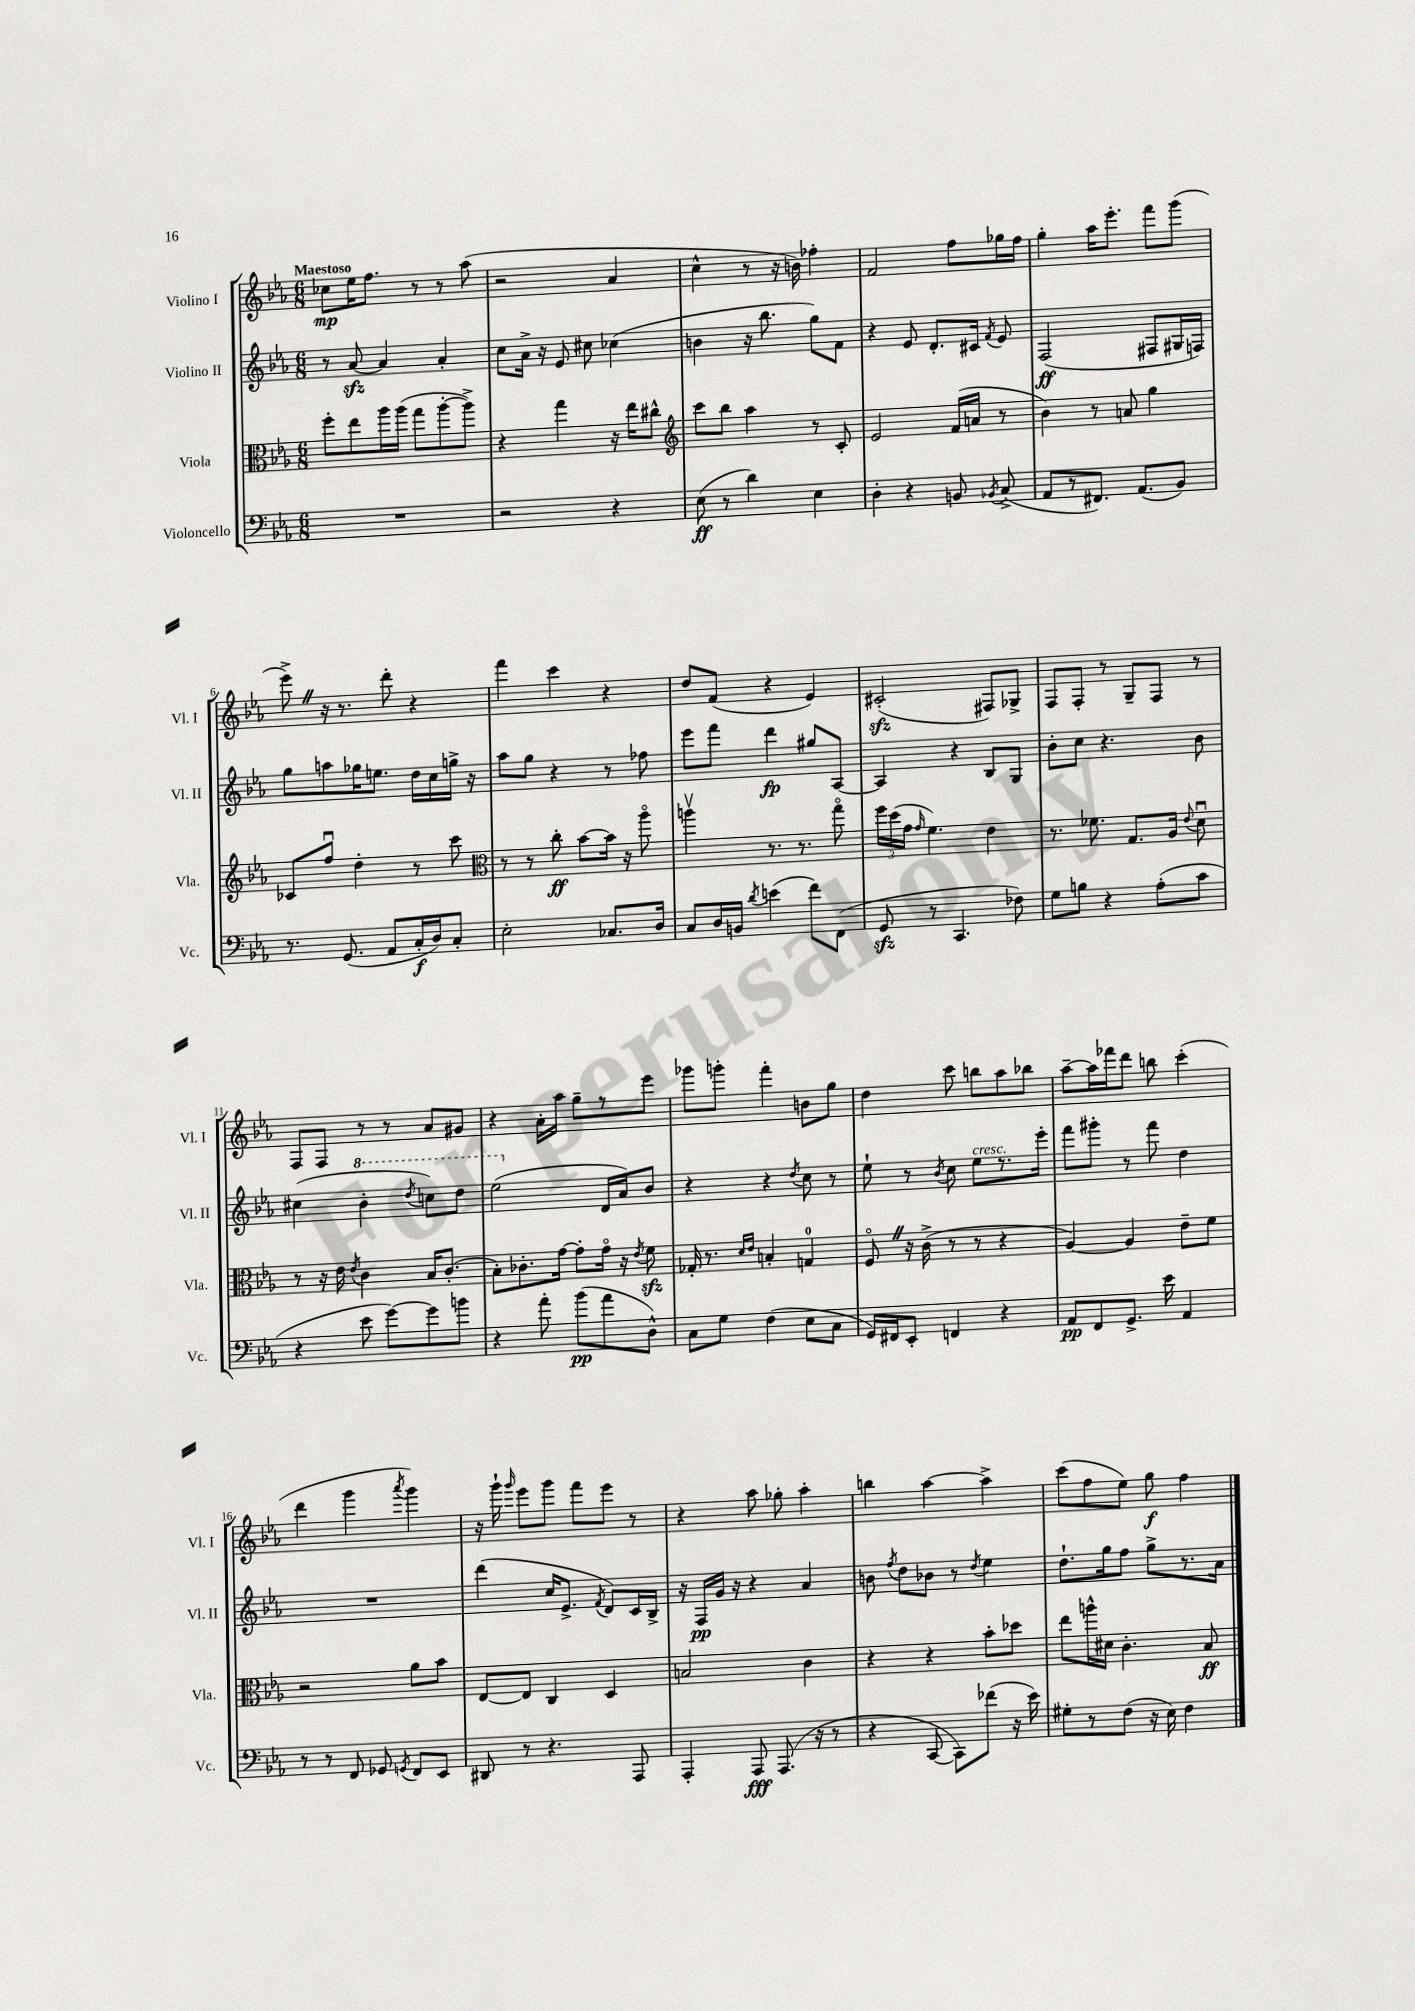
<<
\new StaffGroup <<
\new Staff = "s0" \with { instrumentName = "Violino I" shortInstrumentName = "Vl. I" } {
    \clef treble \key ees \major \numericTimeSignature \time 6/8 \tempo "Maestoso"
    \autoBeamOff ces''8[\mp ees''16 f''8.] r8 r8 aes''8( |
    r2 aes'4 |
    c''4-^ r8 r16 b'16) fes''4-. |
    f'2 f''8[ ges''16 f''16] |
    g''4-. aes''16[ ees'''8.]-. f'''8[ g'''8]( |
    ees'''8->) \once \override BreathingSign.text = \markup { \musicglyph "scripts.caesura.straight" } \breathe r16 r8. d'''8-. r4 |
    f'''4 c'''4 r4 |
    d''8[ f'8]( r4 ees'4) |
    cis'2-.\sfz( fis8[) ges8]-> |
    f8[ f8]-. r8 g8[-- f8] r8 |
    f8[ f8] r8 r8 aes'8[ gis'8] |
    r4 aes'16[-. aes''16] g''8[-- r8 ees'''8] |
    ges'''8[ g'''8]-. f'''4-. b'8[ g''8] |
    d''4 c'''8 b''8[ aes''8 bes''8] |
    aes''8[~-- aes''16 fes'''16 d'''8] b''8 c'''4-.( |
    d'''4 g'''4 \acciaccatura { aes'''8 } g'''4) |
    r16 g'''16-! \grace { g'''16 } ees'''8[ g'''8] f'''8[ ees'''8] r8 |
    r4 aes''8 ges''8-. aes''4-. |
    b''4 aes''4~ aes''4-> |
    c'''8[( f''8 ees''8]) g''8\f f''4 \bar "|." |
}
\new Staff = "s1" \with { instrumentName = "Violino II" shortInstrumentName = "Vl. II" } {
    \clef treble \key ees \major \numericTimeSignature \time 6/8
    \autoBeamOff r8 aes'8~\sfz aes'4 aes'4-. |
    c''8[ aes'16]-> r16 ees'8 cis''8 ces''4( |
    b'4 r16 bes''8. g''8[) f'8] |
    r4 ees'8 d'8.[-. cis'16] \acciaccatura { f'8 } ees'8 |
    f2\ff( fis8[ gis16 f16]) |
    g''8[ a''8 ges''16 e''8.] d''16[ c''16 g''16]-> r16 |
    aes''8[ g''8] r4 r8 fes''8 |
    ees'''8[ f'''8] d'''4\fp gis''8[ aes8]~ |
    aes4 r4 bes8[ g8] |
    bes'8[-. c''8] r4. bes'8 |
    cis''4( \ottava #1 bes''4-. \acciaccatura { d'''8 } c'''!8[) d'''8] |
    ees'''2( \ottava #0 d'16[ aes'16) bes'8] |
    r4 r4 \acciaccatura { d''8 } c''8 r8 |
    ees''8-! r8 \acciaccatura { bes'8 } c''8 ees''8[^\markup { \italic "cresc." } r8. ees'''16]-. |
    f'''8[ gis'''8]-. r8 f'''8 d''4 |
    R2. |
    d'''4( c''16[ ees'8.]-> \acciaccatura { f'8 } d'8[) c'16 bes16]-> |
    r16 f16[\pp g'16] r16 r4 aes'4 |
    b'8 \acciaccatura { f''8 } d''8[ bes'8] r8 \acciaccatura { d''8 } ees''4 |
    d''8.[-! g''16 f''8] g''8[-> r8. aes'16] \bar "|." |
}
\new Staff = "s2" \with { instrumentName = "Viola" shortInstrumentName = "Vla." } {
    \clef alto \key ees \major \numericTimeSignature \time 6/8
    \autoBeamOff f''8[-. ees''8 aes''16 aes''16]( g''8[ aes''8~-. aes''8]->) |
    r4 g''4 r16 ees''16[ cis''8]-^ |
    \clef treble c'''8[ bes''8] aes''4 r8 c'8-. |
    ees'2 f'16[( a'16] r8 |
    bes'4) r8 a'8 g''4 |
    ces'8[ f''8]\downbow d''4-. r8 c'''8 |
    \clef alto r8 r8 c''8-.\ff bes'8[~ bes'16] r16 aes''8\flageolet |
    a''4\upbow r8. r8. g''8\flageolet |
    \tuplet 3/2 { f''16[ d''16( g'16] } \grace { g'16 } f'4.) ees'4 |
    r8. fes'8. g8.[ aes16] \appoggiatura { ees'8 } d'8\downbow |
    r8 r16 ees'16 \acciaccatura { ees'8 } c'4 bes16[ c'8.]-.( |
    bes8[-.) ces'8.-. g'16]~ g'8[-. g'16]\flageolet r16 \acciaccatura { ees'8 } f'8\sfz |
    ges16-. r8. \grace { d'16[ ees'16] } b4-. g4-0 |
    f8\flageolet \once \override BreathingSign.text = \markup { \musicglyph "scripts.caesura.straight" } \breathe r16 c'16->( r8 r8 r4 |
    aes4~) aes4 ees'8[-- f'8] |
    r2 aes'8[ bes'8] |
    ees8[~ ees8] c4 d4 |
    b2 c'4 |
    r4 r4 bes'8[-. des''8] |
    ees''8[ a''16-^ dis'16] c'4.-. bes8\ff \bar "|." |
}
\new Staff = "s3" \with { instrumentName = "Violoncello" shortInstrumentName = "Vc." } {
    \clef bass \key ees \major \numericTimeSignature \time 6/8
    \autoBeamOff R2. |
    r2 r4 |
    ees8\ff( r8 d'4) ees4 |
    d4-. r4 b,8 \acciaccatura { bes,8 } c8->( |
    aes,8[ r8 fis,8.]) aes,8.[( bes,8]) |
    r8. g,8.( aes,8[ c16-.\f d16) c8]-. |
    ees2-. ces8.[ d16] |
    c8[ d16 b,16] \acciaccatura { d'8 } e'4( f'8[) f,8]( |
    g,8\sfz r8 c,4. fes8) |
    g8[ b8] r4 aes8[-.( c'8] |
    r4 ees'8 g'8[~) g'8 b'8] |
    r4 aes'8-. bes'8[\pp( aes'8 d8]-^) |
    c8[ g8] f4( ees8[ c8] |
    g,16[) fis,16 ees,8]-. f,4 r4 |
    aes,8[\pp f,8 g,8.]-> ees'16 aes,4 |
    r8 r8 f,8 ges,8 \acciaccatura { g,8 } f,8[ ees,8] |
    dis,8 r8 r4. aes,,8 |
    aes,,4-. aes,,8\fff aes,,8.( r16 r8 |
    r4 c,8~ c,8[) fes'8]( r16 ees'16) |
    gis8[-. r8 f8]( r16 ees16) f4 \bar "|." |
}
>>
>>
